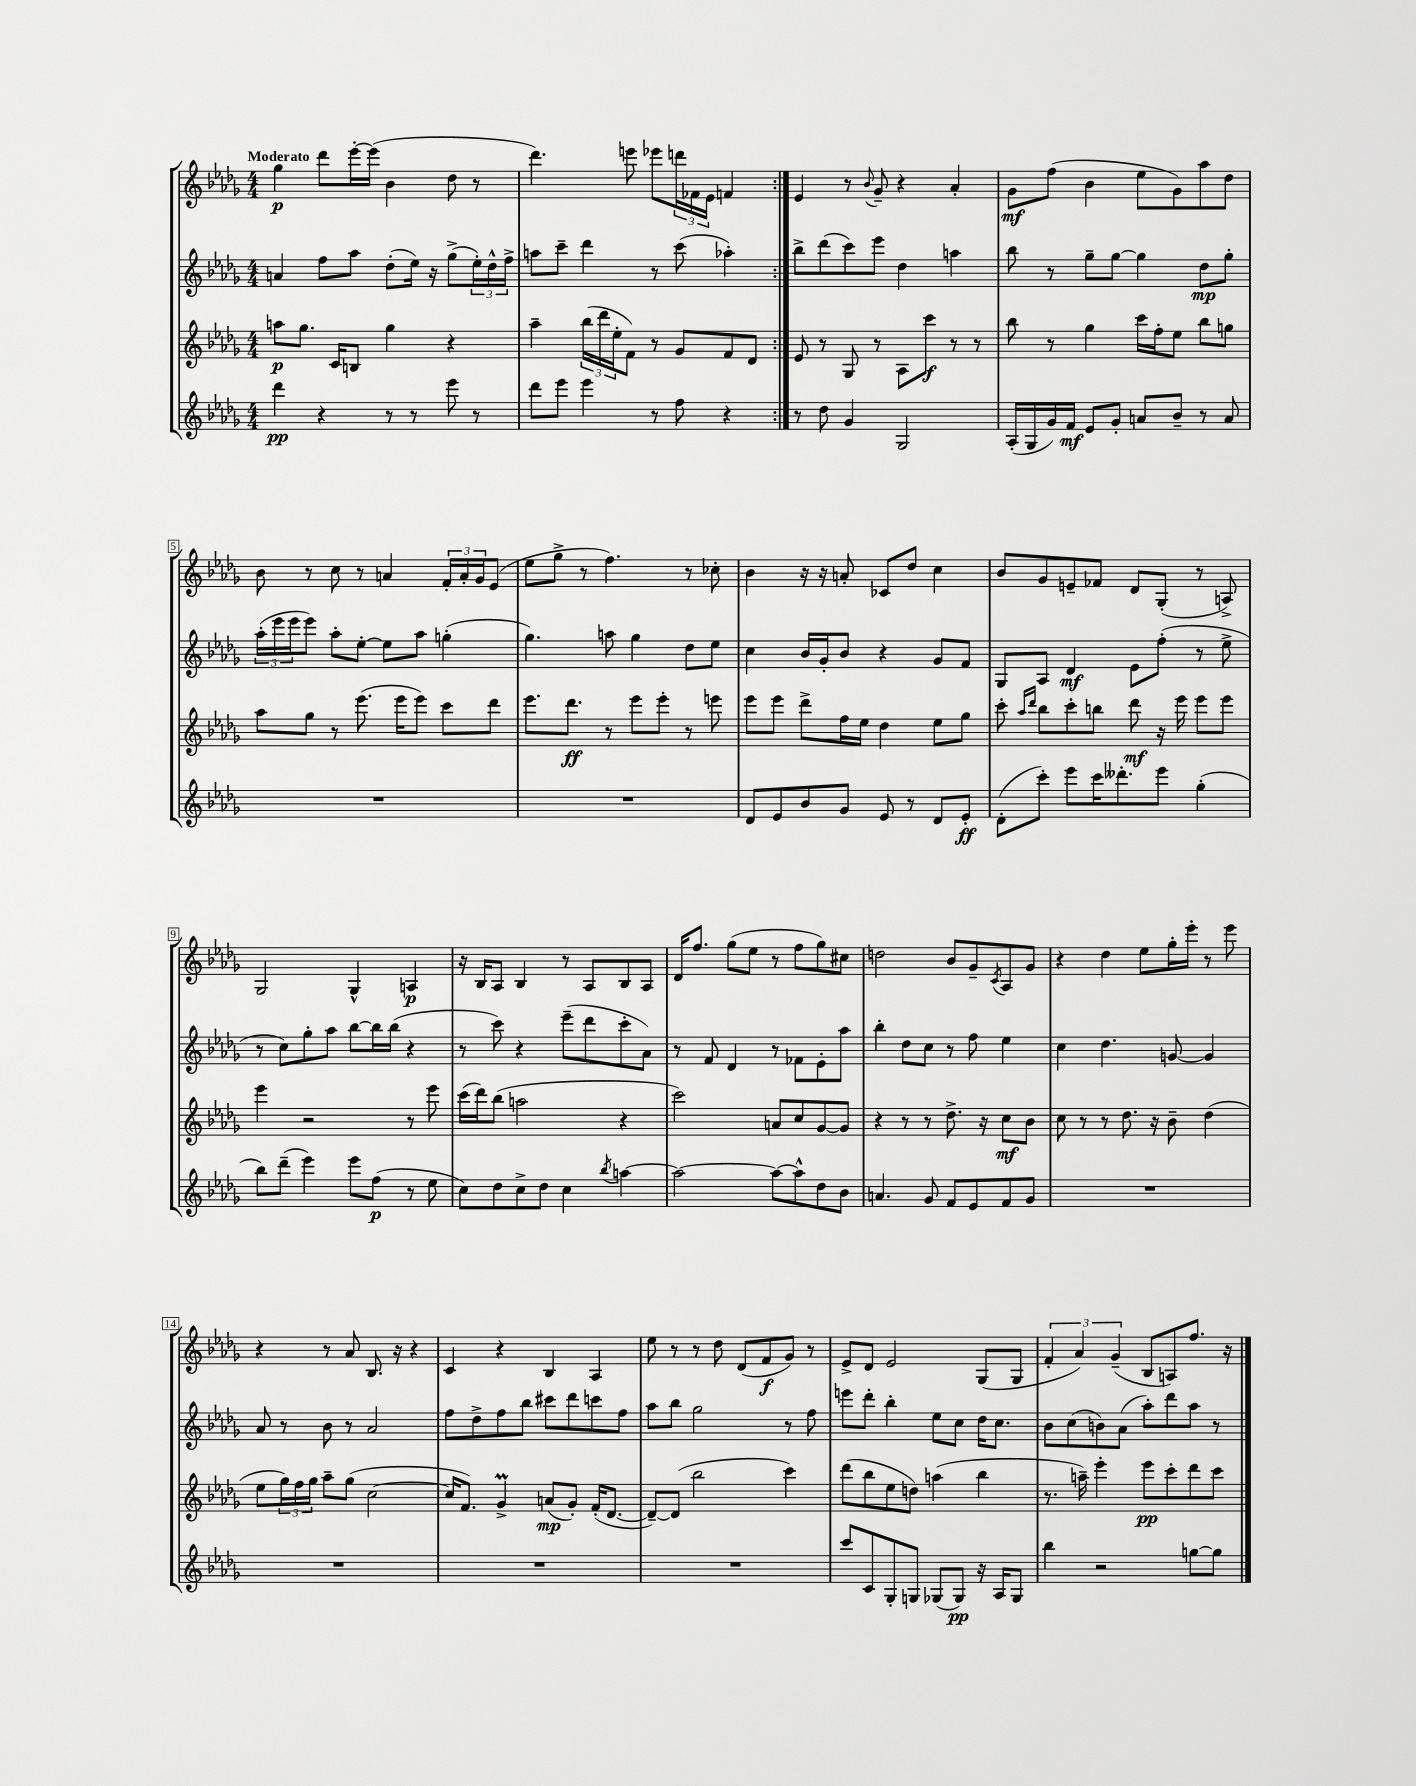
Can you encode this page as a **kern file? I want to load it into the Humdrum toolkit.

**kern	**kern	**kern	**kern
*staff4	*staff3	*staff2	*staff1
*clefG2	*clefG2	*clefG2	*clefG2
*k[b-e-a-d-g-]	*k[b-e-a-d-g-]	*k[b-e-a-d-g-]	*k[b-e-a-d-g-]
*M4/4	*M4/4	*M4/4	*M4/4
4ddd-	8aa	4a	4gg-
.	8.gg-	.	.
4r	.	8ff	8ddd-
.	16c	.	.
.	8B	8aa-	[16eee-'
.	.	.	(16eee-]
8r	4gg-	(8dd-'	4b-
8r	.	16ee-)	.
.	.	16r	.
8eee-	4r	(8gg-^	8dd-
8r	.	24ee-')	8r
.	.	24dd-^^	.
.	.	24ff^	.
=	=	=	=
8ddd-	4aa-~	8aa	4.ddd-)
8eee-	.	8ccc~	.
4eee-	(24bb-	4ddd-	.
.	24ddd-	.	.
.	24ee-'	.	.
.	8f)	.	8eee
8r	8r	8r	8eee-
8ff	8g-	(8ccc	24ddd
.	.	.	24f-
.	.	.	24e-
4r	8f	4aa-')	4f
.	8d-	.	.
=:|!	=:|!	=:|!	=:|!
8r	8e-	8bb-^	4e-
8dd-	8r	(8ddd-	.
4g-	8G-	8ccc)	8r
.	.	.	8qqb-
.	8r	8eee-	8g-~
2G-	8A-	4dd-	4r
.	8ccc	.	.
.	8r	4aa	4a-'
.	8r	.	.
=	=	=	=
(16A-'	8bb-	8bb-	8g-
16G-	.	.	.
16g-)	8r	8r	(8ff
16f	.	.	.
8e-	4gg-	8gg-~	4b-
8g-'	.	[8gg-	.
8a	16ccc	4gg-]	8ee-
.	16ff'	.	.
8b-~	8ee-	.	8g-)
8r	8bb-	8dd-	8aa-
8a	8gg	8gg-'	8dd-
=	=	=	=
1r	8aa-	(24aa-'	8b-
.	.	24eee-	.
.	.	24eee-	.
.	8gg-	8eee-)	8r
.	8r	8aa-'	8cc
.	(8.eee-	[8ee-'	8r
.	.	8ee-]	4a
.	16eee-	.	.
.	8eee-)	8aa-	.
.	8ccc	(4gg'	24f'
.	.	.	24a'
.	.	.	24g-
.	8ddd-	.	(8e-
=	=	=	=
1r	8.eee-	4.gg-)	8ee-
.	.	.	8gg-^
.	8.ddd-	.	.
.	.	.	8r
.	8r	8aa	4.ff)
.	8eee-	4gg-	.
.	8eee-'	.	.
.	8r	8dd-	8r
.	8eee	8ee-	8cc-'
=	=	=	=
8d-	8eee-	4cc	4b-
8e-	8eee-	.	.
8b-	8ddd-^	16b-	16r
.	.	16g-'	16r
8g-	16ff	8b-	8a'
.	16ee-	.	.
8e-	4dd-	4r	8c-
8r	.	.	8dd-
8d-	8ee-	8g-	4cc
8e-'	8gg-	8f	.
=	=	=	=
(8d-'	8ccc'	8G-	8b-
.	16qqaa-	.	.
.	16qqddd-	.	.
8ccc')	8bb-	8A-	8g-
8eee-	8ccc'	4d-	8e~
16ccc	8bb	.	8f-
8.ddd--'	.	.	.
.	8ddd-	8e-	8d-
8eee-	16r	(8ff'	(8G-'
.	16eee-	.	.
(4gg-'	8eee-	8r	8r
.	8eee-	8ee-^	8A^)
=	=	=	=
8bb-)	4eee-	8r	2G-
(8ddd-~	.	8cc)	.
4eee-)	2r	8gg-'	.
.	.	8aa-	.
8eee-	.	[8bb-	4G-^^
(8ff	.	16bb-]	.
.	.	(16bb-	.
8r	8r	4r	4A
8ee-	8eee-	.	.
=	=	=	=
8cc)	(16ccc	8r	16r
.	16ddd-)	.	16B-
8dd-	(8bb-	8ccc)	8A-
8cc^	2aa	4r	4B-
8dd-	.	.	.
4cc	.	(8eee-~	8r
.	.	8ddd-	8A-
8qbb-	.	.	.
[4aa	4r	8ccc'	8B-
.	.	8a-)	8A-
=	=	=	=
2aa_	2ccc)	8r	16d-
.	.	.	8.ff
.	.	8f	.
.	.	4d-	(8gg-
.	.	.	8ee-
8aa_	8a	8r	8r
8aa^^]	8cc	8f-	8ff
8dd-	[8g-	8e-'	8gg-)
8b-	8g-]	8aa-	8cc#
=	=	=	=
4.a	4r	4bb-'	2dd
.	8r	8dd-	.
8g-	8r	8cc	.
8f	8.dd-^	8r	8b-
8e-	.	8ff	8g-~
.	16r	.	.
.	.	.	8qc
8f	8cc	4ee-	8A-
8g-	8b-	.	8g-
=	=	=	=
1r	8cc	4cc	4r
.	8r	.	.
.	8r	4.dd-	4dd-
.	8.dd-	.	.
.	.	.	8ee-
.	16r	.	.
.	8b-~	[8g	16gg-'
.	.	.	16eee-'
.	(4dd-	4g]	8r
.	.	.	8eee-
=	=	=	=
1r	8ee-	8a-	4r
.	24gg-)	8r	.
.	24ff	.	.
.	24gg-	.	.
.	8aa-~	8b-	8r
.	(8gg-	8r	8a-
.	[2cc	2a-	8.B-
.	.	.	16r
.	.	.	4r
=	=	=	=
1r	16cc]	8ff	4c
.	8.f)	.	.
.	.	8dd-^	.
.	4g-^	8ff	4r
.	.	8bb-	.
.	(8a	8ccc#	4B-
.	8g-')	8ddd-	.
.	(16f'	8ccc	4A-
.	[8.d-	.	.
.	.	8ff	.
=	=	=	=
1r	8d-~_)	8aa-	8ee-
.	(8d-]	8bb-	8r
.	2bb-	2gg-	8r
.	.	.	8dd-
.	.	.	(8d-
.	.	.	8f
.	4ccc)	8r	8g-)
.	.	8ff	8r
=	=	=	=
8ccc	(8ddd-	8eee	8e-^
8c	8bb-	8ddd-'	8d-
8G-'	8ee-	4bb-'	2e-
8G	8dd)	.	.
(8G-	(4aa	8ee-	.
8G-)	.	8cc	.
16r	4bb-	16dd-	(8G-
16A-	.	8.cc	.
8G-	.	.	8G-
=	=	=	=
4bb-	8.r	8b-	6f'
.	.	(8cc	.
.	.	.	6a-)
.	16aa~)	.	.
2r	4eee-'	8b)	.
.	.	.	(6g-~
.	.	(8a-	.
.	8eee-	8aa-')	8B-
.	8ccc'	8ddd-	8A)
[8gg	8ddd-	8aa-	8.ff
8gg]	8ccc	8r	.
.	.	.	16r
==	==	==	==
*-	*-	*-	*-
